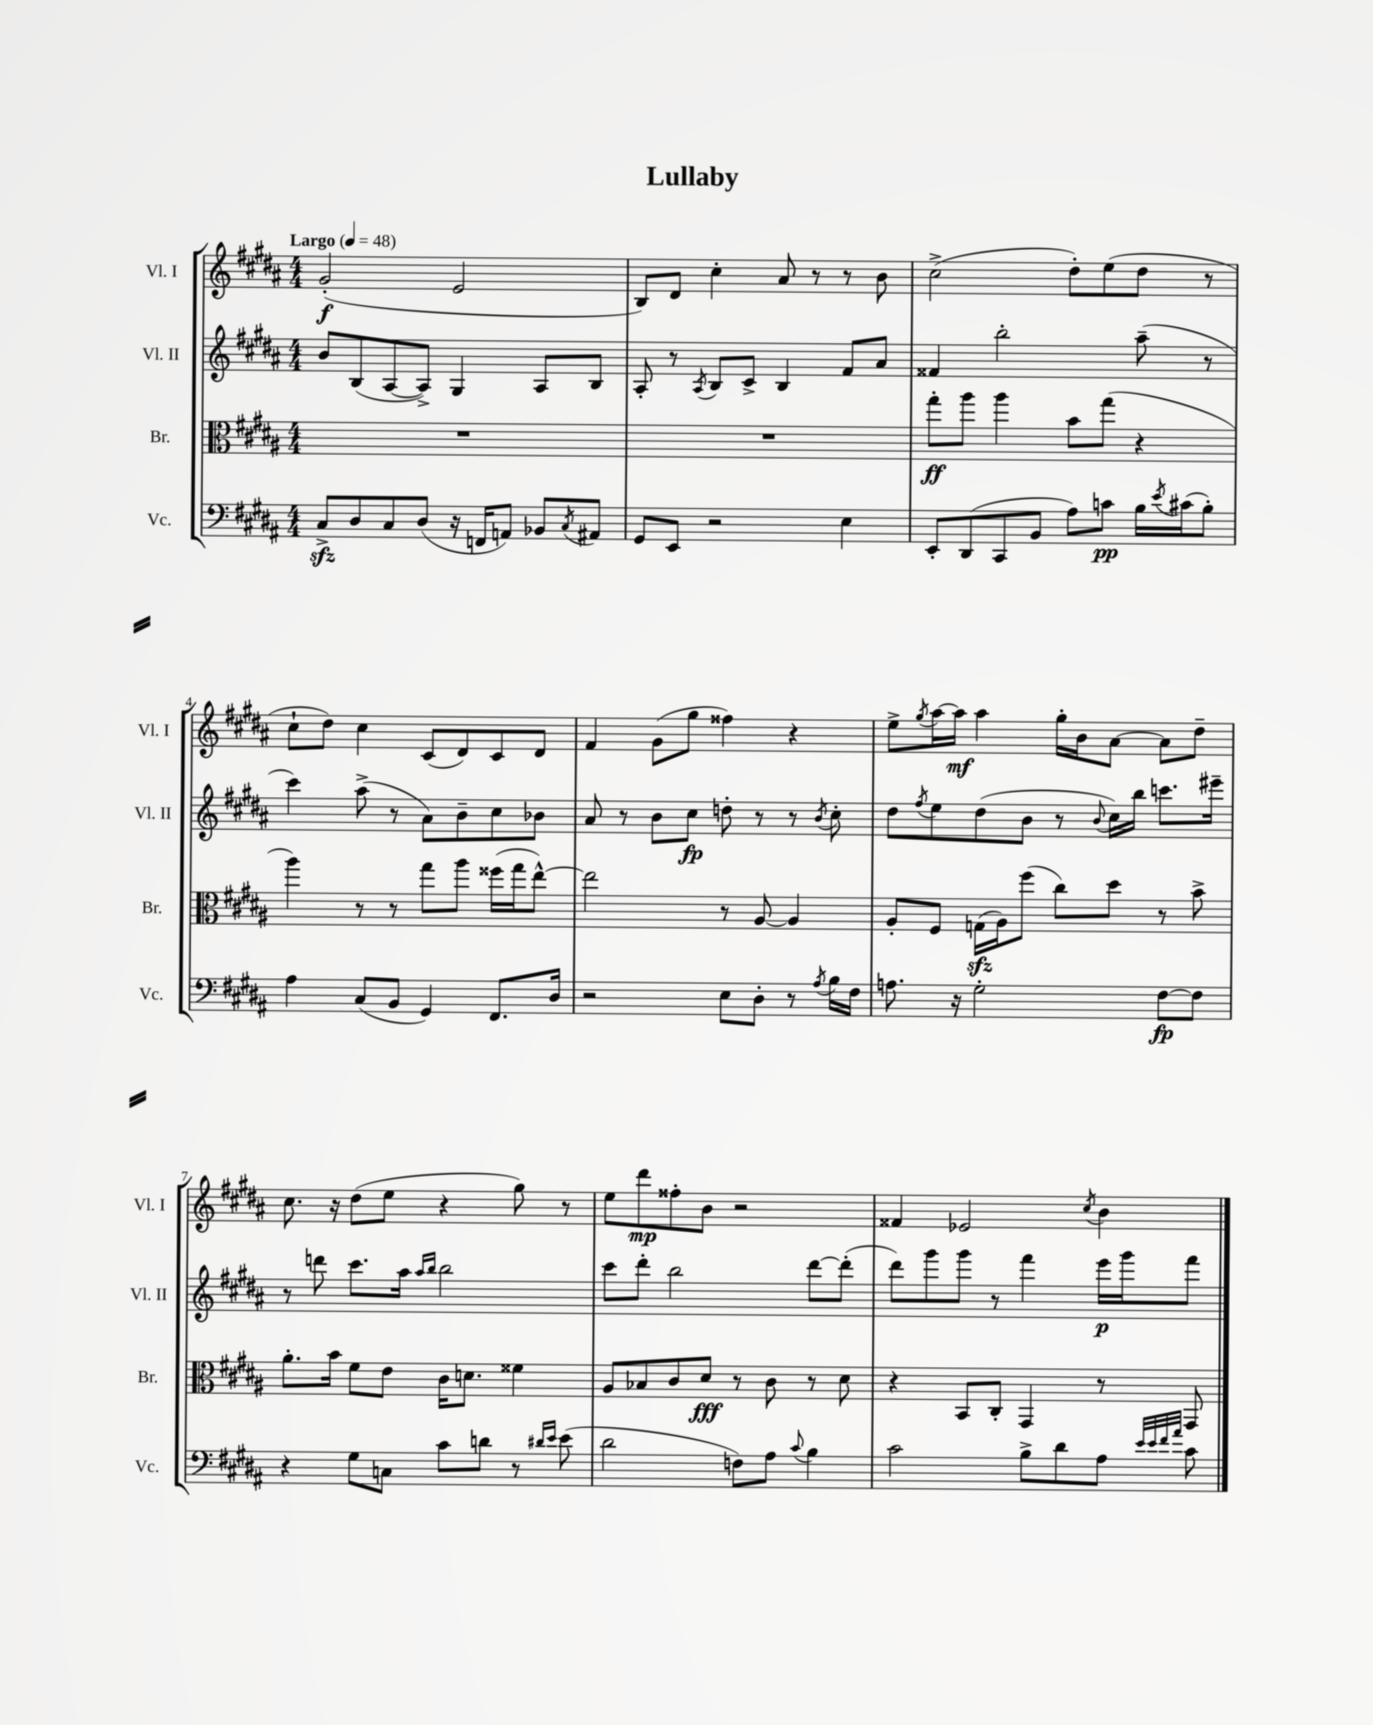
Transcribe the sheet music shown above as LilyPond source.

\header { title = "Lullaby" }
<<
\new StaffGroup <<
\new Staff = "s0" \with { instrumentName = "Vl. I" shortInstrumentName = "Vl. I" } {
    \clef treble \key b \major \numericTimeSignature \time 4/4 \tempo "Largo" 4 = 48
    gis'2-.\f( e'2 |
    b8) dis'8 cis''4-. ais'8 r8 r8 b'8 |
    cis''2->( dis''8-.) e''8( dis''8 r8 |
    cis''8-! dis''8) cis''4 cis'8( dis'8) cis'8 dis'8 |
    fis'4 gis'8( gis''8 fisis''4) r4 |
    e''8-> \acciaccatura { gis''8 } ais''16~ ais''16\mf ais''4 gis''16-. b'16 ais'8~ ais'8 dis''8-- |
    cis''8. r16 dis''8( e''8 r4 gis''8) r8 |
    e''8 dis'''8\mp fisis''8-. b'8 r2 |
    fisis'4 ees'2 \acciaccatura { cis''8 } b'4 \bar "|." |
}
\new Staff = "s1" \with { instrumentName = "Vl. II" shortInstrumentName = "Vl. II" } {
    \clef treble \key b \major \numericTimeSignature \time 4/4
    b'8 b8( ais8~ ais8->) gis4 ais8 b8 |
    ais8-. r8 \acciaccatura { ais8 } b8 cis'8-> b4 fis'8 ais'8 |
    fisis'4 b''2-. ais''8--( r8 |
    cis'''4) ais''8->( r8 ais'8) b'8-- cis''8 bes'8 |
    ais'8 r8 b'8 cis''8\fp d''8-. r8 r8 \acciaccatura { b'8 } cis''8-. |
    dis''8 \acciaccatura { fis''8 } e''8 dis''8( b'8 r8 \appoggiatura { b'8 } cis''16) b''16 c'''8. eis'''16-- |
    r8 d'''8 cis'''8. ais''16 \grace { ais''16 b''16 } b''2 |
    cis'''8 dis'''8-. b''2 dis'''8~ dis'''8-.( |
    dis'''8) gis'''8 gis'''8 r8 fis'''4 e'''16\p gis'''16 fis'''8 \bar "|." |
}
\new Staff = "s2" \with { instrumentName = "Br." shortInstrumentName = "Br." } {
    \clef alto \key b \major \numericTimeSignature \time 4/4
    R1 |
    R1 |
    gis''8-.\ff ais''8 ais''4 b'8 gis''8( r4 |
    ais''4) r8 r8 gis''8 ais''8 fisis''16( gis''16 e''8~-^) |
    e''2 r8 ais8~ ais4 |
    ais8-. fis8 g16\sfz( ais16) fis''8( cis''8) dis''8 r8 b'8-> |
    ais'8.-. b'16 fis'8 e'8 cis'16 d'8. fisis'4 |
    ais8 bes8 cis'8 dis'8\fff r8 cis'8 r8 dis'8 |
    r4 b,8 cis8-. gis,4 r8 gis,8 \bar "|." |
}
\new Staff = "s3" \with { instrumentName = "Vc." shortInstrumentName = "Vc." } {
    \clef bass \key b \major \numericTimeSignature \time 4/4
    cis8->\sfz dis8 cis8 dis8( r16 f,16 a,8) bes,8 \acciaccatura { cis8 } ais,8 |
    gis,8 e,8 r2 e4 |
    e,8-. dis,8( cis,8 b,8 ais8) c'8\pp b16 \acciaccatura { e'8 } cis'16( b8-.) |
    ais4 cis8( b,8 gis,4) fis,8. dis16 |
    r2 e8 dis8-. r8 \acciaccatura { ais8 } b16 fis16 |
    a8. r16 gis2-. fis8~\fp fis8 |
    r4 gis8 c8 cis'8 d'8 r8 \grace { dis'16 e'16 } e'8( |
    dis'2 f8) ais8 \appoggiatura { cis'8 } b4 |
    cis'2 b8-> dis'8 ais8 \grace { e'32 e'32 fis'32 ais'32 } cis'8 \bar "|." |
}
>>
>>
